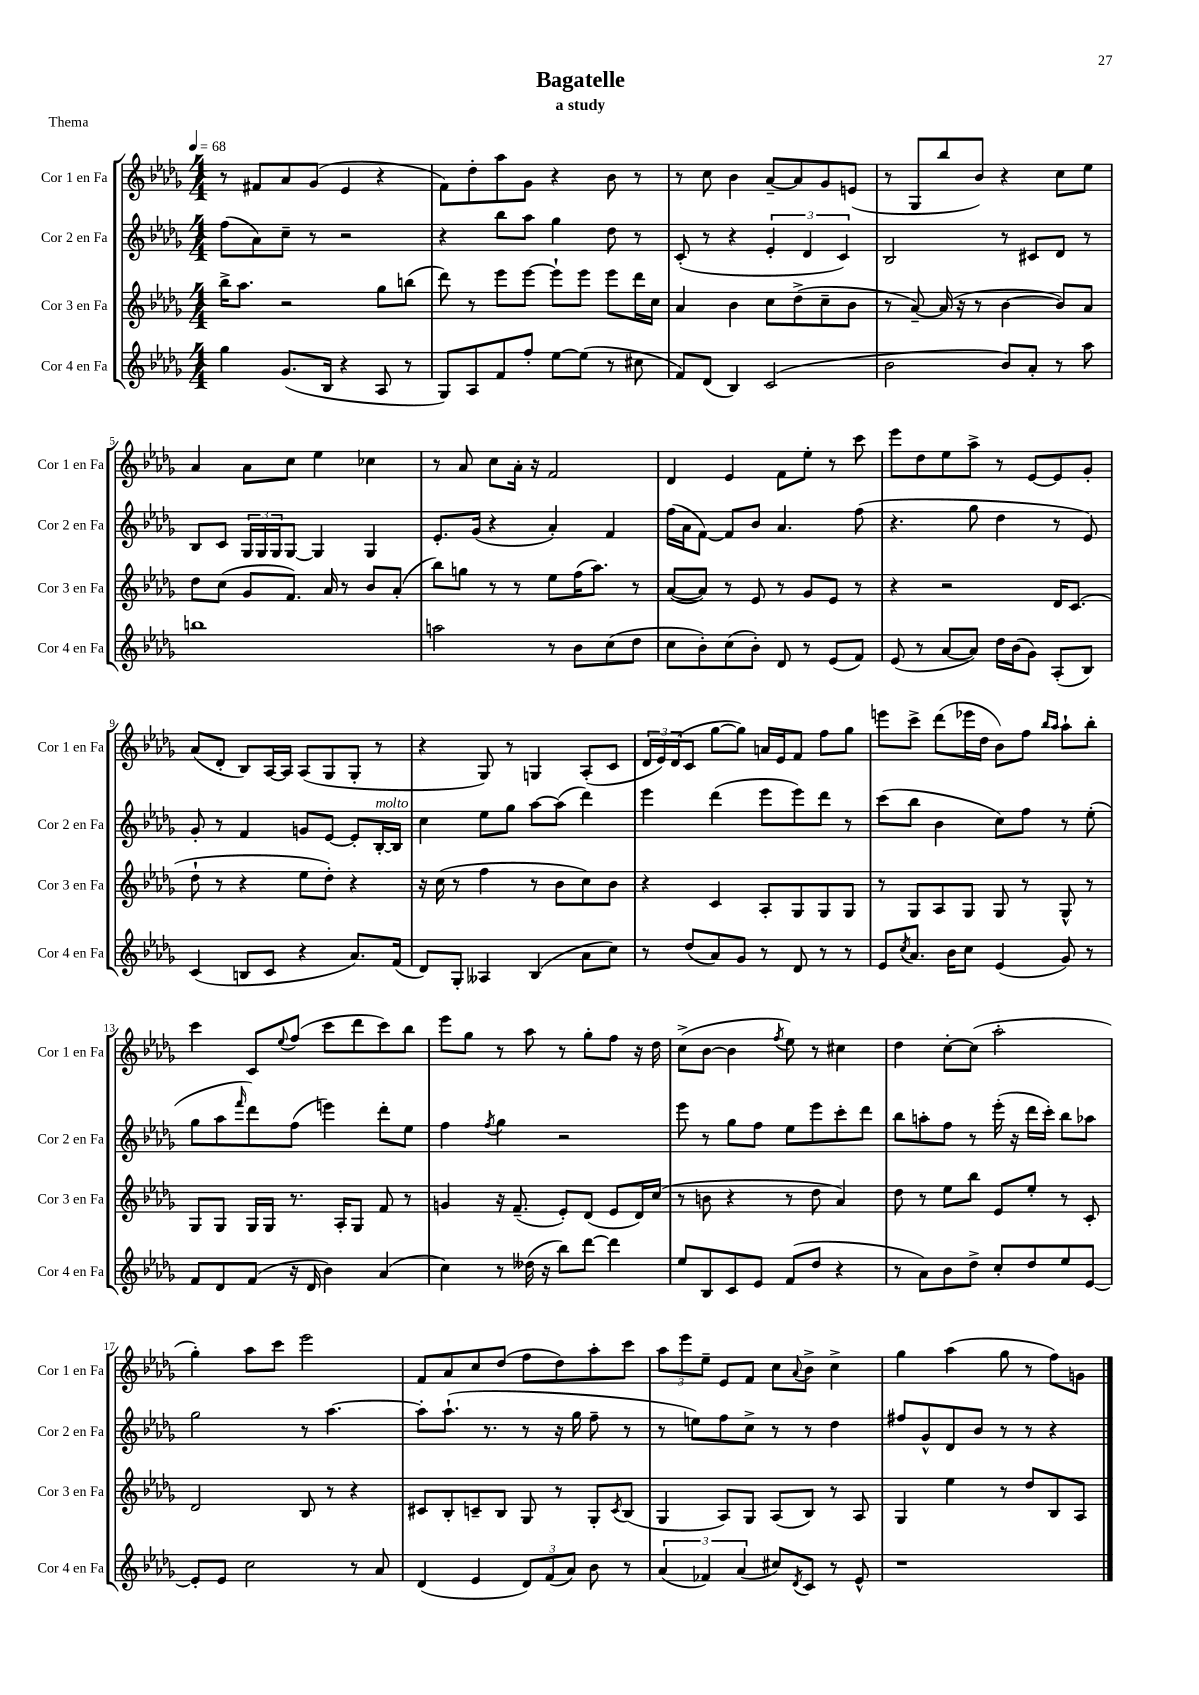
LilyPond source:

\header { title = "Bagatelle" subtitle = "a study" piece = "Thema" }
<<
\new StaffGroup <<
\new Staff = "s0" \with { instrumentName = "Cor 1 en Fa" shortInstrumentName = "Cor 1 en Fa" } {
    \clef treble \key des \major \numericTimeSignature \time 4/4 \tempo 4 = 68
    r8 fis'8 aes'8 ges'8( ees'4 r4 |
    f'8) des''8-. aes''8 ges'8 r4 bes'8 r8 |
    r8 c''8 bes'4 aes'8~-- aes'8 ges'8 e'8( |
    r8 ges8 bes''8 bes'8) r4 c''8 ees''8 |
    aes'4 aes'8 c''8 ees''4 ces''4 |
    r8 aes'8 c''8 aes'16-. r16 f'2 |
    des'4 ees'4 f'8 ees''8-. r8 c'''8 |
    ees'''8 des''8 ees''8 aes''8-> r8 ees'8~ ees'8 ges'8-. |
    aes'8( des'8-. bes8) aes16~ aes16 aes8( ges8 ges8-. r8 |
    r4 ges8) r8 g4 aes8-.( c'8 |
    \tuplet 3/2 { des'16 ees'16) des'16( } c'8 ges''8~ ges''8) a'16 ees'16 f'8 f''8 ges''8 |
    e'''8 c'''8-> des'''8( ees'''16 des''16 bes'8) f''8 \grace { bes''16 aes''16 } aes''8-! bes''8-. |
    c'''4 c'8 \appoggiatura { ees''8 } f''8( c'''8 des'''8 c'''8) bes''8 |
    ees'''8 ges''8 r8 aes''8 r8 ges''8-. f''8 r16 des''16 |
    c''8->( bes'8~ bes'4 \acciaccatura { f''8 } ees''8) r8 cis''4 |
    des''4 c''8~-. c''8( aes''2-. |
    ges''4-.) aes''8 c'''8 ees'''2 |
    f'8 aes'8 c''8 des''8( f''8 des''8) aes''8-. c'''8 |
    \tuplet 3/2 { aes''8 ees'''8 ees''8-- } ees'8 f'8 c''8 \appoggiatura { aes'8 } bes'8-> c''4-> |
    ges''4 aes''4( ges''8 r8 f''8) g'8 \bar "|." |
}
\new Staff = "s1" \with { instrumentName = "Cor 2 en Fa" shortInstrumentName = "Cor 2 en Fa" } {
    \clef treble \key des \major \numericTimeSignature \time 4/4
    f''8( aes'8) c''8-- r8 r2 |
    r4 bes''8 aes''8 ges''4 des''8 r8 |
    c'8-.( r8 r4 \tuplet 3/2 { ees'4-. des'4 c'4) } |
    bes2 r8 cis'8 des'8 r8 |
    bes8 c'8 \tuplet 3/2 { ges16 ges16 ges16 } ges8~ ges4 ges4 |
    ees'8.-. ges'16( r4 aes'4-.) f'4 |
    f''16( aes'16 f'8~) f'8 bes'8 aes'4. f''8( |
    r4. ges''8 des''4 r8 ees'8) |
    ges'8-. r8 f'4 g'8 ees'8~ ees'8-. bes16~-.^\markup { \italic "molto" } bes16 |
    c''4 ees''8 ges''8 aes''8~ aes''8( des'''4) |
    ees'''4 des'''4( ees'''8 ees'''8) des'''8 r8 |
    c'''8( bes''8 bes'4 c''8) f''8 r8 ees''8-.( |
    ges''8 aes''8 \grace { f'''16 } des'''8) f''8( e'''4) des'''8-. ees''8 |
    f''4 \acciaccatura { f''8 } ges''4 r2 |
    ees'''8 r8 ges''8 f''8 ees''8 ees'''8 c'''8-. des'''8 |
    bes''8 a''8-. f''8 r8 ees'''16-.( r16 des'''16 c'''16-.) bes''8 aes''8 |
    ges''2 r8 aes''4.~ |
    aes''8-. aes''8.-!( r8. r8 r16 ges''16 f''8-- r8 |
    r8 e''8) f''8 c''8-> r8 r8 des''4 |
    fis''8 ges'8-^ des'8 bes'8 r8 r8 r4 \bar "|." |
}
\new Staff = "s2" \with { instrumentName = "Cor 3 en Fa" shortInstrumentName = "Cor 3 en Fa" } {
    \clef treble \key des \major \numericTimeSignature \time 4/4
    bes''16-> aes''8. r2 ges''8 b''8( |
    des'''8) r8 ees'''8 ees'''8~ ees'''8-! ees'''8 ees'''8 des'''16 c''16 |
    aes'4 bes'4 c''8 des''8->( c''8-- bes'8 |
    r8 aes'8~--) aes'16( r16 r8 bes'4~ bes'8) aes'8 |
    des''8 c''8( ges'8 f'8.) aes'16 r8 bes'8 aes'8-.( |
    bes''8) g''8 r8 r8 ees''8 f''16( aes''8.) r8 |
    aes'8~( aes'8) r8 ees'8 r8 ges'8 ees'8 r8 |
    r4 r2 des'16 c'8.( |
    des''8-! r8 r4 ees''8 des''8-.) r4 |
    r16 c''16( r8 f''4 r8 bes'8 c''8) bes'8 |
    r4 c'4 aes8-. ges8 ges8 ges8 |
    r8 ges8 aes8 ges8 ges8 r8 ges8-^ r8 |
    ges8 ges8 ges16 ges16 r8. aes16-. ges8 f'8 r8 |
    g'4 r16 f'8.--( ees'8-.) des'8( ees'8 des'16) c''16( |
    r8 b'8 r4 r8 des''8 aes'4) |
    des''8 r8 ees''8 bes''8 ees'8 ees''8-. r8 c'8-. |
    des'2 bes8 r8 r4 |
    cis'8 bes8-. c'8-- bes8 ges8 r8 ges8-. \acciaccatura { c'8 } bes8( |
    ges4 aes8) ges8 aes8( bes8) r8 aes8 |
    ges4 ees''4 r8 des''8 bes8 aes8 \bar "|." |
}
\new Staff = "s3" \with { instrumentName = "Cor 4 en Fa" shortInstrumentName = "Cor 4 en Fa" } {
    \clef treble \key des \major \numericTimeSignature \time 4/4
    ges''4 ges'8.( bes16 r4 aes8 r8 |
    ges8) aes8 f'8 f''8-. ees''8~ ees''8( r8 cis''8 |
    f'8) des'8( bes4) c'2( |
    bes'2 bes'8) aes'8-. r8 aes''8 |
    b''1 |
    a''2 r8 bes'8 c''8( des''8 |
    c''8 bes'8-.) c''8( bes'8-.) des'8 r8 ees'8( f'8) |
    ees'8( r8 aes'8~ aes'8) des''16 bes'16( ges'8) aes8-.( bes8) |
    c'4( b8 c'8 r4 aes'8.) f'16( |
    des'8) ges8-. aeses4 bes4( aes'8 c''8) |
    r8 des''8( aes'8) ges'8 r8 des'8 r8 r8 |
    ees'8 \acciaccatura { c''8 } aes'8. bes'16 c''8 ees'4( ges'8) r8 |
    f'8 des'8 f'8( r16 des'16 bes'4) aes'4( |
    c''4) r8 deses''16( r16 bes''8) des'''8~ des'''4 |
    ees''8 bes8 c'8 ees'8 f'8( des''8 r4 |
    r8 aes'8) bes'8 des''8-> c''8-. des''8 ees''8 ees'8~ |
    ees'8-. ees'8 c''2 r8 aes'8 |
    des'4( ees'4 \tuplet 3/2 { des'8) f'8( aes'8) } bes'8 r8 |
    \tuplet 3/2 { aes'4( fes'4) aes'4( } cis''8) \acciaccatura { des'8 } c'8 r8 ees'8-^ |
    r1 \bar "|." |
}
>>
>>
